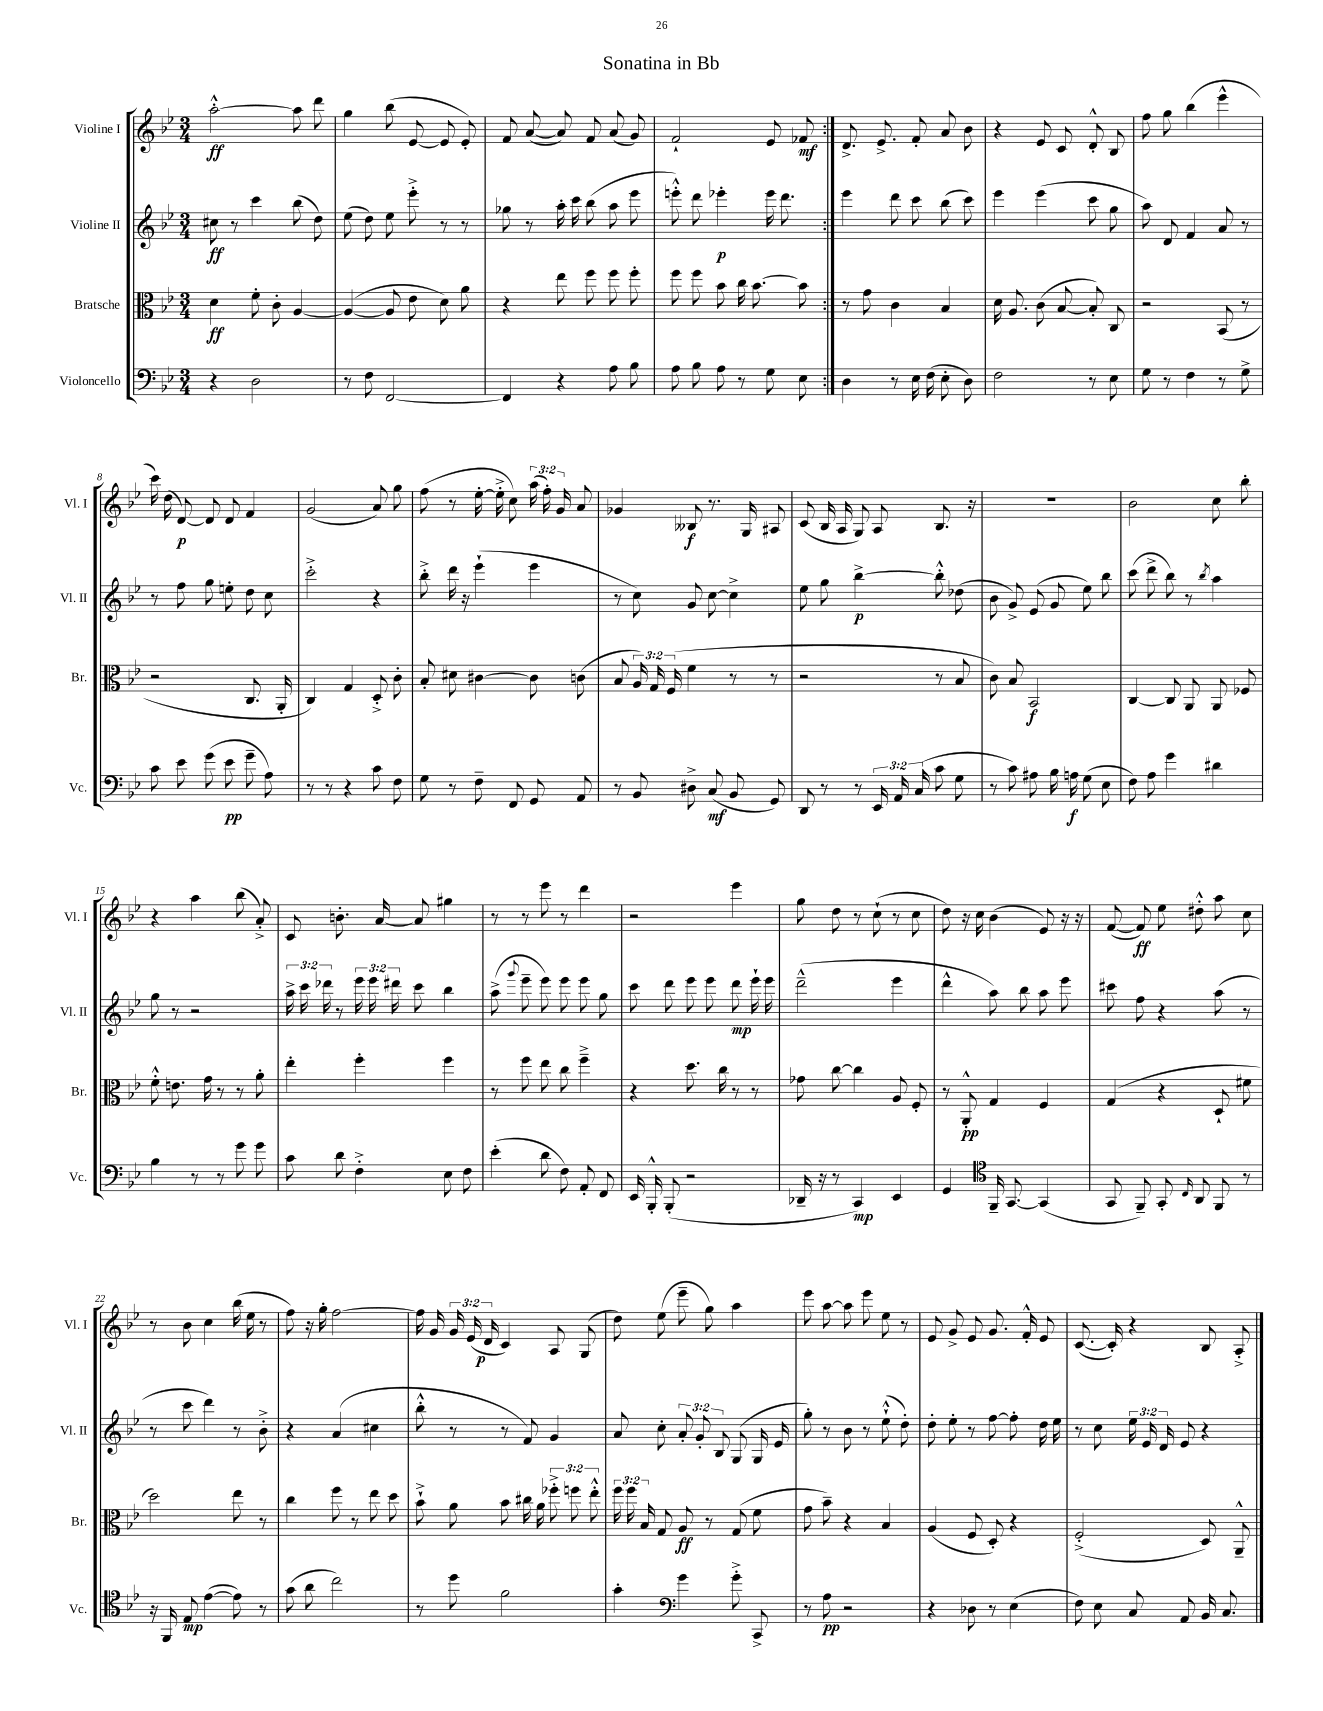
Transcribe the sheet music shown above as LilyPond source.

\header { title = "Sonatina in Bb" }
<<
\new StaffGroup <<
\new Staff = "s0" \with { instrumentName = "Violine I" shortInstrumentName = "Vl. I" } {
    \clef treble \key bes \major \numericTimeSignature \time 3/4 \override Staff.TupletNumber.text = #tuplet-number::calc-fraction-text
    \autoBeamOff \repeat volta 2 { a''2~-.-^\ff a''8 d'''8 |
    g''4 bes''8( ees'8~ ees'8 ees'8-.) |
    f'8 a'8~( a'8) f'8 a'8( g'8) |
    f'2-! ees'8 fes'8\mf | }
    d'8.-> ees'8.-> f'8-. a'8 bes'8 |
    r4 ees'8 c'8 d'8-.-^ bes8 |
    f''8 g''8 bes''4( ees'''4-^ |
    c'''16) d''16( d'8~\p) d'8 d'8 f'4 |
    g'2( a'8) g''8 |
    f''8( r8 ees''16~-. ees''16-.-> c''8) \tuplet 3/2 { a''16( f''16-.) g'16 } a'8 |
    ges'4 beses8\f r8. g16 ais8 |
    c'8( bes16 a16 g8) a8 bes8. r16 |
    R2. |
    bes'2 c''8 bes''8-. |
    r4 a''4 bes''8( a'8-.->) |
    c'8 b'8.-. a'16~ a'8 gis''4 |
    r8 r8 ees'''8 r8 d'''4 |
    r2 ees'''4 |
    g''8 d''8 r8 c''8-!( r8 c''8 |
    d''8) r16 c''16 bes'4( ees'8) r16 r16 |
    f'8~( f'8\ff) ees''8 dis''8-.-^ a''8 c''8 |
    r8 bes'8 c''4 bes''16( ees''16 r8 |
    f''8) r16 g''16-. f''2~ |
    f''16 g'16 \tuplet 3/2 { g'16 ees'16( d'16\p } c'4) a8 g8( |
    d''8) ees''8( ees'''8-- g''8) a''4 |
    ees'''8 a''8~ a''8 ees'''8 ees''8 r8 |
    ees'8 g'8-> ees'8 g'8. f'16-.-^ ees'8 |
    c'8.~( c'16-.) r4 bes8 a8-.-> \bar "|." |
}
\new Staff = "s1" \with { instrumentName = "Violine II" shortInstrumentName = "Vl. II" } {
    \clef treble \key bes \major \numericTimeSignature \time 3/4 \override Staff.TupletNumber.text = #tuplet-number::calc-fraction-text
    \autoBeamOff \repeat volta 2 { cis''8\ff r8 c'''4 bes''8( d''8) |
    ees''8( d''8) ees''8 ees'''8-.-> r8 r8 |
    ges''8 r8 a''16-. c'''16 bes''8( a''8 ees'''8 |
    e'''8-.-^) d'''8 ees'''4-.\p ees'''16 d'''8. | }
    ees'''4 d'''8 c'''8 bes''8( c'''8) |
    ees'''4 ees'''4( c'''8 g''8 |
    a''8) d'8 f'4 a'8 r8 |
    r8 f''8 g''8 e''8-. d''8 c''8 |
    c'''2-.-> r4 |
    bes''8-.-> d'''16 r16 ees'''4-!( ees'''4 |
    r8 c''8) g'8 c''8~ c''4-> |
    ees''8 g''8 bes''4~->\p bes''8-.-^ des''8( |
    bes'8 g'8->) ees'8( g'8 ees''8) bes''8 |
    c'''8( d'''8-> bes''8) r8 \acciaccatura { bes''8 } a''4 |
    g''8 r8 r2 |
    \tuplet 3/2 { a''16-> c'''16 des'''16 } r8 \tuplet 3/2 { ees'''16 ees'''16 dis'''16 } c'''8 bes''4 |
    a''8->( \appoggiatura { g'''8 } ees'''8-- ees'''8) ees'''8 ees'''8 g''8 |
    c'''8 d'''8 ees'''8 ees'''8 d'''8\mp ees'''16-! ees'''16 |
    d'''2---^( ees'''4 |
    d'''4-^ a''8) bes''8 a''8 ees'''8 |
    cis'''8 f''8 r4 a''8( r8 |
    r8 c'''8 d'''4) r8 bes'8-.-> |
    r4 a'4( cis''4 |
    bes''8-.-^ r8 r8 f'8) g'4 |
    a'8 c''8-. \tuplet 3/2 { a'8-. g'8-. bes8 } g8( g16 ees'16 |
    g''8-.) r8 bes'8 r8 ees''8-!-^( d''8-.) |
    d''8-. ees''8-. r8 f''8~ f''8-. d''16 ees''16 |
    r8 c''8 \tuplet 3/2 { ees''16 ees'16 d'16 } ees'8 r4 \bar "|." |
}
\new Staff = "s2" \with { instrumentName = "Bratsche" shortInstrumentName = "Br." } {
    \clef alto \key bes \major \numericTimeSignature \time 3/4 \override Staff.TupletNumber.text = #tuplet-number::calc-fraction-text
    \autoBeamOff \repeat volta 2 { d'4\ff f'8-. c'8-. a4~ |
    a4~( a8 ees'8 d'8) a'8 |
    r4 ees''8 f''8 f''8 f''8-. |
    f''8 f''8 bes'8 c''16 bes'8.~ bes'8 | }
    r8 g'8 c'4 bes4 |
    d'16 a8. c'8( bes8~ bes8-.) c8 |
    r2 bes,8( r8 |
    r2 c8. a,16-. |
    c4) g4 d8-.-> c'8-. |
    bes8-. dis'8 cis'4~ cis'8 c'8( |
    bes8 \tuplet 3/2 { a16) g16 f16( } f'4 r8 r8 |
    r2 r8 bes8 |
    c'8) bes8 bes,2\f |
    c4~ c8 a,8 a,8 fes8 |
    f'8-.-^ e'8. g'16 r8 r8 a'8-. |
    ees''4-. f''4-. f''4 |
    r8 f''8 ees''8 c''8 f''4---> |
    r4 d''8. c''16 r8 r8 |
    ges'8 c''8~ c''4 a8 f8-. |
    r8 a,8-.-^\pp g4 f4 |
    g4( r4 d8-! fis'8 |
    d''2) ees''8 r8 |
    c''4 f''8 r8 ees''8 d''8 |
    bes'8-!-> a'8 bes'8 cis''16 a'16 \tuplet 3/2 { fes''8-.-> f''8 ees''8-.-^ } |
    \tuplet 3/2 { f''16 f''16 bes16 } g8 a8\ff r8 g8( f'8 |
    g'8 bes'8--) r4 bes4 |
    a4( f8 d8-.) r4 |
    f2-.->( d8) a,8---^ \bar "|." |
}
\new Staff = "s3" \with { instrumentName = "Violoncello" shortInstrumentName = "Vc." } {
    \clef bass \key bes \major \numericTimeSignature \time 3/4 \override Staff.TupletNumber.text = #tuplet-number::calc-fraction-text
    \autoBeamOff \repeat volta 2 { r4 d2 |
    r8 f8 f,2~ |
    f,4 r4 a8 bes8 |
    a8 bes8 a8 r8 g8 ees8 | }
    d4 r8 ees16 f16( ees8-. d8) |
    f2 r8 ees8 |
    g8 r8 f4 r8 g8-> |
    c'8 ees'8 g'8( ees'8\pp g'8-- a8) |
    r8 r8 r4 c'8 f8 |
    g8 r8 f8-- f,8 g,8 a,8 |
    r8 bes,8 dis8-> c8\mf( bes,8 g,8) |
    d,8 r8 r8 \tuplet 3/2 { ees,16 a,16 c16( } c'8 g8 |
    r8 c'8) ais8 bes16 a16\f g8( ees8 |
    f8) a8 g'4 dis'4 |
    bes4 r8 r8 g'8 g'8 |
    c'8 d'8 f4-.-> ees8 f8 |
    ees'4-.( d'8 f8) a,8-. f,8 |
    ees,16 bes,,16-.-^ bes,,8-.( r2 |
    des,16-- r16 r8 c,4\mp) ees,4 |
    g,4 \clef tenor f,16-- g,8.~ g,4( |
    g,8 f,8--) g,8-. \grace { c16 } a,8 f,8 r8 |
    r16 f,16 ees8\mp ees'4~( ees'8) r8 |
    g'8( a'8 c''2) |
    r8 d''8 f'2 |
    g'4-. \clef bass g'4 g'8-.-> c,8-> |
    r8 a8\pp r2 |
    r4 des8 r8 ees4( |
    f8) ees8 c8 a,8 bes,16 c8. \bar "|." |
}
>>
>>
